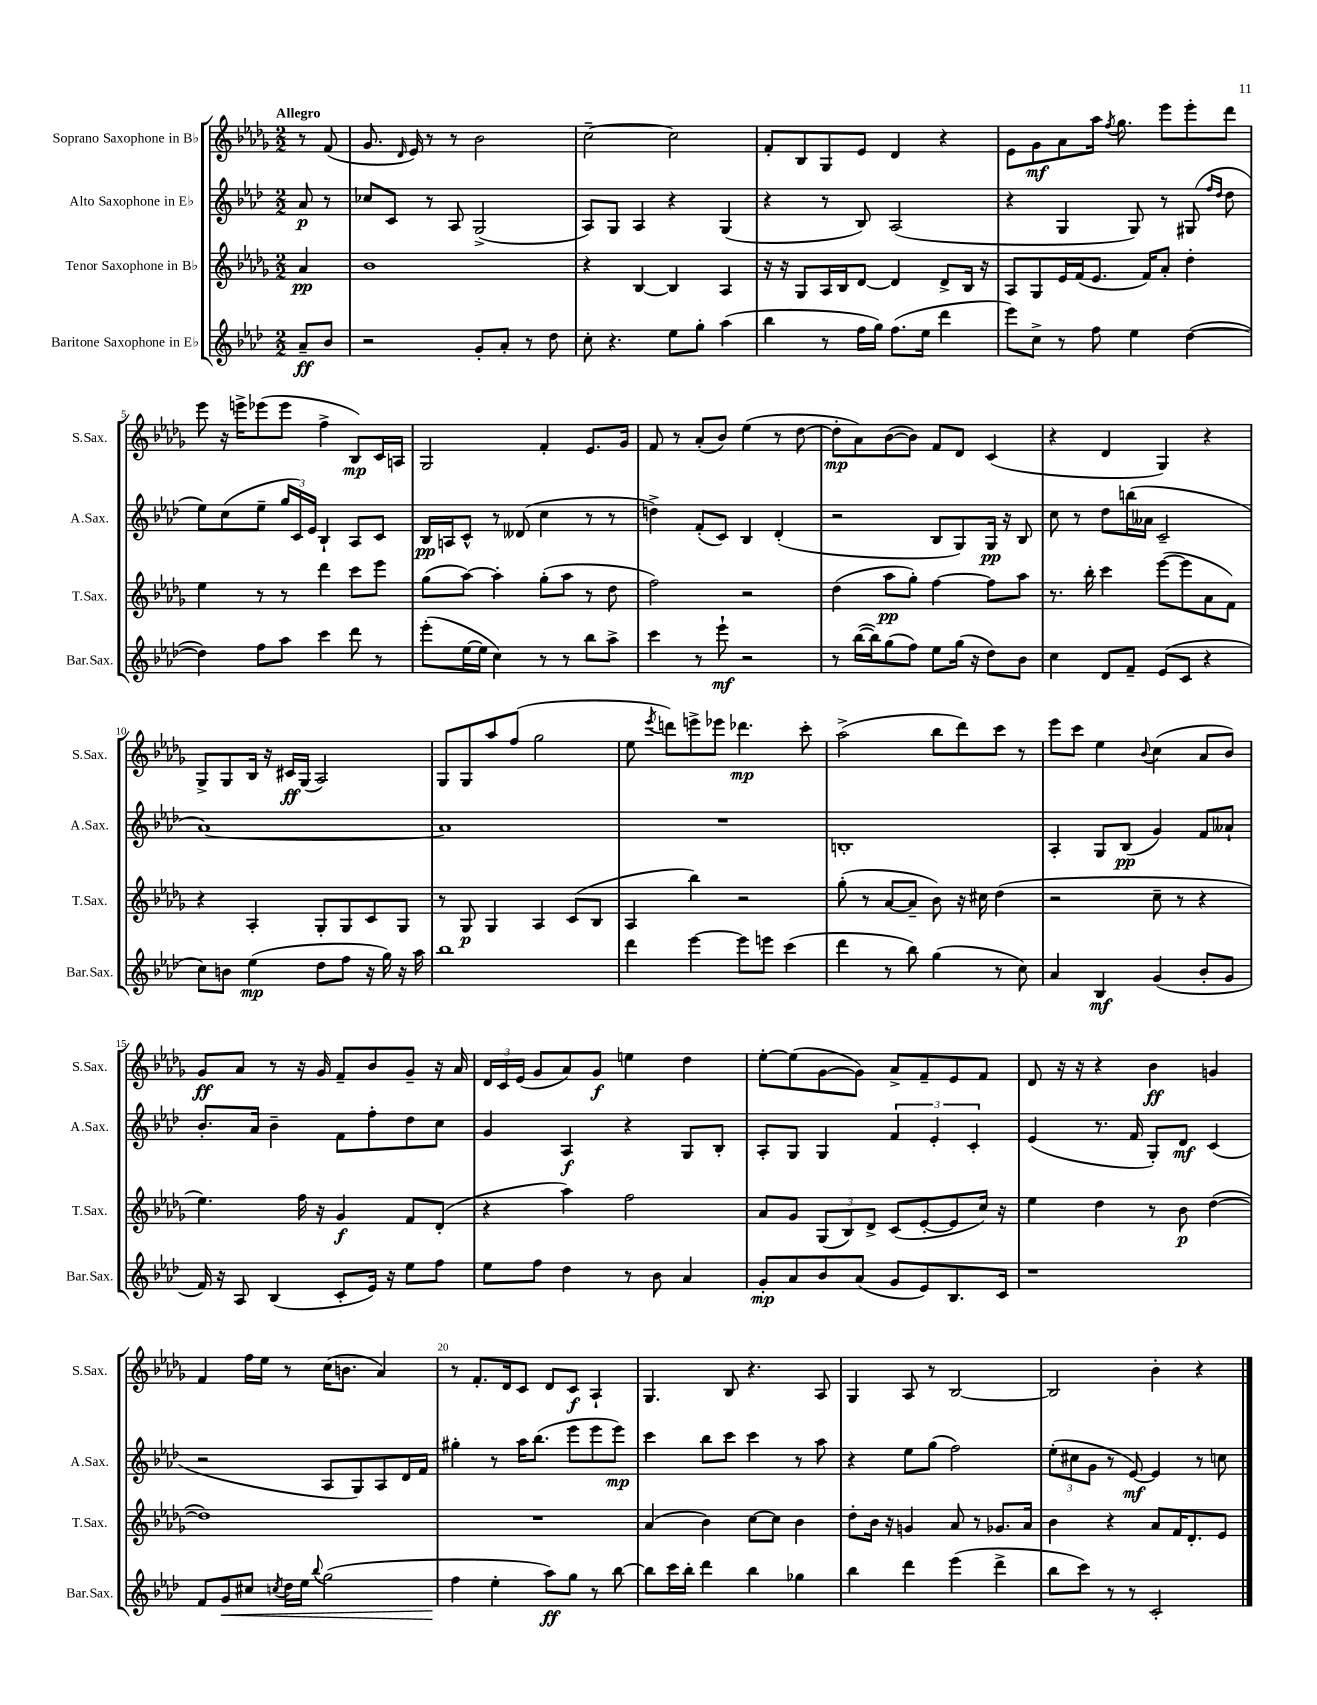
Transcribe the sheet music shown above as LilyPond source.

<<
\new StaffGroup <<
\new Staff = "s0" \with { instrumentName = "Soprano Saxophone in Bb" shortInstrumentName = "S.Sax." } {
    \clef treble \key des \major \numericTimeSignature \time 2/2 \partial 4 \tempo "Allegro"
    \autoBeamOff r8 f'8( |
    ges'8. \grace { des'16 } ees'16) r8 r8 bes'2 |
    c''2~-- c''2 |
    f'8[-. bes8 ges8 ees'8] des'4 r4 |
    ees'8[ ges'8\mf aes'8 aes''16] \acciaccatura { f''8 } ges''8. ees'''8[ ees'''8-. des'''8] |
    ees'''8 r16 e'''16[-> ees'''8( ees'''8] f''4-> bes8[\mp) c'16 a16] |
    ges2 f'4-. ees'8.[ ges'16] |
    f'8 r8 aes'8[-.( bes'8]) ees''4( r8 des''8~ |
    des''8[-.\mp aes'8) bes'8~( bes'8]) f'8[ des'8] c'4( |
    r4 des'4 ges4) r4 |
    ges8[-> ges8 bes16] r16 cis'16[\ff ges16]( aes2) |
    ges8[ ges8 aes''8 f''8]( ges''2 |
    ees''8 \acciaccatura { ees'''8 } d'''8[) e'''8-> ees'''8] des'''4.\mp c'''8-. |
    aes''2->( bes''8[ des'''8) c'''8] r8 |
    ees'''8[ c'''8] ees''4 \appoggiatura { bes'8 } c''4( aes'8[ bes'8]) |
    ges'8[\ff aes'8] r8 r16 ges'16 f'8[-- bes'8 ges'8]-- r16 aes'16 |
    \tuplet 3/2 { des'16[ c'16 ees'16]( } ges'8[ aes'8) ges'8]\f e''4 des''4 |
    ees''8[~-. ees''8( ges'8~ ges'8]) aes'8[-> f'8-- ees'8 f'8] |
    des'8 r16 r16 r4 bes'4\ff g'4 |
    f'4 f''16[ ees''16] r8 c''16[( b'8.] aes'4) |
    r8 f'8.[-. des'16 c'8] des'8[ c'8]\f aes4-! |
    ges4. bes8 r4. aes8 |
    ges4 aes8 r8 bes2~ |
    bes2 bes'4-. r4 \bar "|." |
}
\new Staff = "s1" \with { instrumentName = "Alto Saxophone in Eb" shortInstrumentName = "A.Sax." } {
    \clef treble \key aes \major \numericTimeSignature \time 2/2 \partial 4
    \autoBeamOff aes'8\p r8 |
    ces''8[ c'8] r8 aes8 g2->( |
    aes8[) g8] aes4 r4 g4( |
    r4 r8 bes8) aes2( |
    r4 g4 g8) r8 gis8( \grace { f''16[ des''16] } des''8 |
    ees''8[) c''8( ees''8]-- \tuplet 3/2 { g''16[ c'16) ees'16] } bes4-! aes8[ c'8] |
    bes16[\pp a16 c'8]-^ r8 deses'8( c''4 r8 r8 |
    d''4->) f'8[-.( c'8]) bes4 des'4-.( |
    r2 bes8[ g8) g16]\pp r16 bes8 |
    c''8 r8 des''8[ b''16( aeses'16] c'2-- |
    aes'1~) |
    aes'1 |
    R1 |
    b1-. |
    aes4-. g8[ bes8]\pp( g'4) f'8[ aeses'8]-! |
    bes'8.[-. aes'16] bes'4-- f'8[ f''8-. des''8 c''8] |
    g'4 aes4\f r4 g8[ bes8]-. |
    aes8[-. g8] g4 \tuplet 3/2 { f'4 ees'4-. c'4-. } |
    ees'4( r8. f'16 g8[-.) des'8]\mf c'4( |
    r2 aes8[ g8) aes8 des'16 f'16] |
    gis''4-. r8 aes''16[ bes''8.]( ees'''8[ ees'''8 ees'''8]\mp) |
    c'''4 bes''8[ c'''8] c'''4 r8 aes''8 |
    r4 ees''8[ g''8]( f''2) |
    \tuplet 3/2 { ees''8[-.( cis''8 g'8] } r8 ees'8~\mf) ees'4 r8 c''8 \bar "|." |
}
\new Staff = "s2" \with { instrumentName = "Tenor Saxophone in Bb" shortInstrumentName = "T.Sax." } {
    \clef treble \key des \major \numericTimeSignature \time 2/2 \partial 4
    \autoBeamOff aes'4\pp |
    bes'1 |
    r4 bes4~ bes4 aes4 |
    r16 r16 ges8[ aes16 bes16 des'8]~ des'4 des'8[-> bes16] r16 |
    aes8[ ges8 ees'16 f'16( ees'8.] f'16[) aes'8]-. des''4-. |
    ees''4 r8 r8 des'''4 c'''8[ ees'''8] |
    ges''8[( aes''8]~) aes''4-. ges''8[-.( aes''8] r8 des''8 |
    f''2) r2 |
    des''4( aes''8[\pp ges''8]-.) f''4~ f''8[ aes''8] |
    r8. bes''16-. c'''4 ees'''8[~( ees'''8 aes'8 f'8]) |
    r4 aes4-. ges8[-. ges8 c'8 ges8] |
    r8 ges8\p ges4 aes4 c'8[( bes8] |
    aes4 bes''4) r2 |
    ges''8-.( r8 aes'8[~ aes'8]-- bes'8) r16 cis''16 des''4( |
    r2 c''8-- r8 r4 |
    ees''4.) f''16 r16 ges'4\f f'8[ des'8]-.( |
    r4 aes''4) f''2 |
    aes'8[ ges'8] \tuplet 3/2 { ges8[( bes8) des'8]-> } c'8[( ees'8~-. ees'8 c''16]) r16 |
    ees''4 des''4 r8 bes'8\p des''4~( |
    des''1) |
    R1 |
    aes'4( bes'4) c''8[~ c''8] bes'4 |
    des''8[-. bes'16] r16 g'4 aes'8 r8 ges'8.[ aes'16] |
    bes'4 r4 aes'8[ f'16 des'8.-. ees'8] \bar "|." |
}
\new Staff = "s3" \with { instrumentName = "Baritone Saxophone in Eb" shortInstrumentName = "Bar.Sax." } {
    \clef treble \key aes \major \numericTimeSignature \time 2/2 \partial 4
    \autoBeamOff aes'8[--\ff bes'8] |
    r2 g'8[-. aes'8]-. r8 des''8 |
    c''8-. r4. ees''8[ g''8]-. aes''4( |
    bes''4 r8 f''16[ g''16]) f''8.[( ees''16] des'''4 |
    ees'''8[) c''8]-> r8 f''8 ees''4 des''4~( |
    des''4) f''8[ aes''8] c'''4 des'''8 r8 |
    ees'''8[-.( ees''16~ ees''16] c''4) r8 r8 bes''8[ aes''8]-> |
    c'''4 r8 ees'''8-!\mf r2 |
    r8 bes''16[~( bes''16) g''8( f''8]) ees''8[ g''16]( r16 des''8[) bes'8] |
    c''4 des'8[ f'8]-- ees'8[( c'8] r4 |
    c''8[) b'8] ees''4\mp( des''8[ f''8] r16 g''16) r16 aes''16 |
    bes''1 |
    des'''4 ees'''4~ ees'''8[ e'''8] c'''4( |
    des'''4 r8 bes''8) g''4( r8 c''8) |
    aes'4 bes4\mf g'4( bes'8[-. g'8] |
    f'16) r16 aes8 bes4( c'8[-. ees'16]) r16 ees''8[ f''8] |
    ees''8[ f''8] des''4 r8 bes'8 aes'4 |
    g'8[-.\mp aes'8 bes'8 aes'8]( g'8[ ees'8) bes8. c'16] |
    r1 |
    f'8[ g'8\< cis''8] \acciaccatura { c''8 } des''16[ ees''16] \appoggiatura { bes''8 } g''2( |
    f''4\! ees''4-. aes''8[\ff) g''8] r8 bes''8~ |
    bes''8[ c'''16 bes''16]-. des'''4 bes''4 ges''4 |
    bes''4 des'''4 ees'''4( des'''4-> |
    bes''8[ c'''8]) r8 r8 c'2-. \bar "|." |
}
>>
>>
\layout { \context { \Score \override BarNumber.break-visibility = ##(#f #t #t) barNumberVisibility = #(every-nth-bar-number-visible 5) } }
